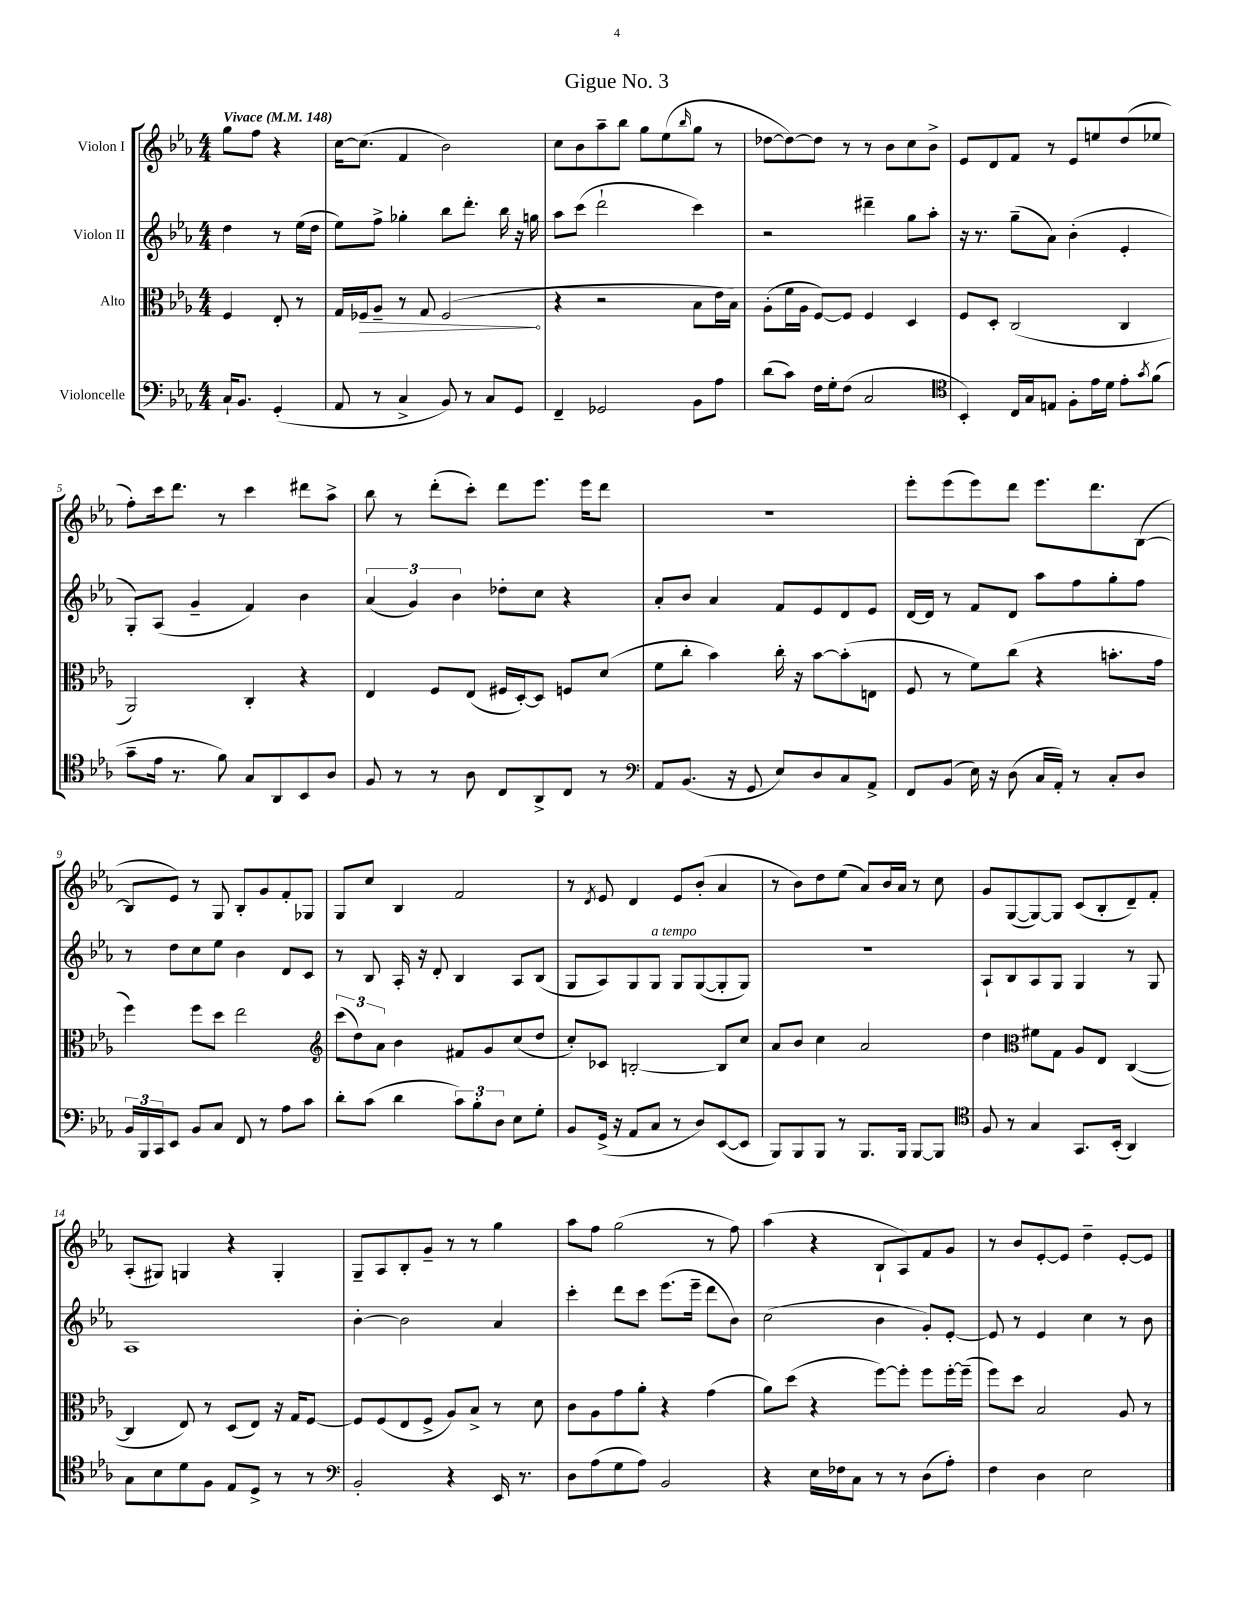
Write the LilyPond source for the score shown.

\header { title = "Gigue No. 3" }
<<
\new StaffGroup <<
\new Staff = "s0" \with { instrumentName = "Violon I" } {
    \clef treble \key ees \major \numericTimeSignature \time 4/4 \partial 2 \tempo "Vivace" 4 = 148
    g''8 f''8 r4 |
    c''16~ c''8.( f'4 bes'2) |
    c''8 bes'8 aes''8-- bes''8 g''8 ees''8( \grace { bes''16 } g''8 r8 |
    des''8~ des''8~) des''8 r8 r8 bes'8 c''8 bes'8-> |
    ees'8 d'8 f'8 r8 ees'8 e''8 d''8( ees''8 |
    f''8-.) c'''16 d'''8. r8 c'''4 dis'''8 aes''8-> |
    bes''8 r8 d'''8-.( c'''8-.) d'''8 ees'''8. ees'''16 d'''8 |
    R1 |
    ees'''8-. ees'''8( ees'''8) d'''8 ees'''8. d'''8. bes8~( |
    bes8 ees'8) r8 g8 bes8-. g'8 f'8-. ges8 |
    g8 c''8 bes4 f'2 |
    r8 \acciaccatura { d'8 } ees'8 d'4 ees'8 bes'8-.( aes'4 |
    r8 bes'8) d''8 ees''8( aes'8) bes'16 aes'16 r8 c''8 |
    g'8 g8~( g8~) g8 c'8( bes8-. d'8--) f'8-. |
    aes8-.( gis8) g4 r4 g4-. |
    g8-- aes8 bes8-. g'8-- r8 r8 g''4 |
    aes''8 f''8 g''2( r8 f''8) |
    aes''4( r4 bes8-! aes8) f'8 g'8 |
    r8 bes'8 ees'8~-. ees'8 d''4-- ees'8~-. ees'8 \bar "|." |
}
\new Staff = "s1" \with { instrumentName = "Violon II" } {
    \clef treble \key ees \major \numericTimeSignature \time 4/4 \partial 2
    d''4 r8 ees''16( d''16 |
    ees''8) f''8-> ges''4-. bes''8 d'''8.-. bes''16 r16 g''16 |
    aes''8 c'''8( d'''2-! c'''4) |
    r2 dis'''4-- g''8 aes''8-. |
    r16 r8. g''8--( aes'8) bes'4-.( ees'4-. |
    g8-.) aes8( g'4-- f'4) bes'4 |
    \tuplet 3/2 { aes'4( g'4) bes'4 } des''8-. c''8 r4 |
    aes'8-. bes'8 aes'4 f'8 ees'8 d'8 ees'8 |
    d'16~ d'16 r8 f'8 d'8 aes''8 f''8 g''8-. f''8 |
    r8 d''8 c''8 ees''8 bes'4 d'8 c'8 |
    r8 bes8 aes16-. r16 d'8-. bes4 aes8 bes8( |
    g8 aes8) g8 g8^\markup { \italic "a tempo" } g8 g8~( g8-. g8) |
    R1 |
    aes8-! bes8 aes8 g8 g4 r8 g8 |
    aes1 |
    bes'4~-. bes'2 aes'4 |
    c'''4-. d'''8 c'''8 ees'''8.( ees'''16-- d'''8 bes'8) |
    c''2( bes'4 g'8-.) ees'8~-. |
    ees'8 r8 ees'4 c''4 r8 bes'8 \bar "|." |
}
\new Staff = "s2" \with { instrumentName = "Alto" } {
    \clef alto \key ees \major \numericTimeSignature \time 4/4 \partial 2
    f4 ees8-. r8 |
    g16 \once \override Hairpin.circled-tip = ##t fes16\> aes8-- r8 g8 fes2\!( |
    r4 r2 bes8 ees'16 bes16) |
    aes8-.( f'16 aes16 f8~) f8 f4 d4 |
    f8 d8-. c2( c4 |
    aes,2) c4-. r4 |
    ees4 f8 ees8( fis16 d16~-.) d8 f8 d'8( |
    f'8 c''8-. bes'4) c''16-. r16 bes'8~ bes'8-.( e8 |
    f8 r8 f'8) c''8( r4 b'8.-. g'16 |
    f''4) f''8 d''8 ees''2 |
    \clef treble \tuplet 3/2 { c'''8( d''8) aes'8 } bes'4 fis'8 g'8 c''8( d''8 |
    c''8-.) ces'8 b2~-. b8 c''8 |
    aes'8 bes'8 c''4 aes'2 |
    d''4 \clef alto fis'8 g8 aes8 ees8 c4~( |
    c4 ees8) r8 d8( ees8) r16 g16 f8~ |
    f8 f8( ees8 f8-> aes8) bes8-> r8 d'8 |
    c'8 aes8 g'8 aes'8-. r4 g'4( |
    aes'8) d''8( r4 f''8~) f''8-. f''8 f''16~-. f''16--( |
    f''8) d''8 bes2 aes8 r8 \bar "|." |
}
\new Staff = "s3" \with { instrumentName = "Violoncelle" } {
    \clef bass \key ees \major \numericTimeSignature \time 4/4 \partial 2
    c16-! bes,8. g,4-.( |
    aes,8 r8 c4-> bes,8) r8 c8 g,8 |
    f,4-- ges,2 bes,8 aes8 |
    d'8( c'8) f16 g16-. f8( c2 |
    \clef tenor bes,4-.) c16 g16 e8 f8-. ees'16 d'16 ees'8-. \acciaccatura { g'8 } f'8( |
    g'8-- ees'16 r8. f'8) g8 aes,8 bes,8 aes8 |
    f8 r8 r8 aes8 c8 aes,8-> c8 r8 |
    \clef bass aes,8 bes,8.( r16 g,8 ees8) d8 c8 aes,8-> |
    f,8 bes,8( ees16) r16 d8( c16 aes,16-.) r8 c8-. d8 |
    \tuplet 3/2 { bes,16 bes,,16 c,16 } ees,8 bes,8 c8 f,8 r8 aes8 c'8 |
    d'8-. c'8( d'4 \tuplet 3/2 { c'8) bes8-. d8 } ees8 g8-. |
    bes,8 g,16->( r16 aes,8 c8 r8 d8) ees,8~( ees,8 |
    bes,,8) bes,,8 bes,,8 r8 bes,,8. bes,,16 bes,,8~ bes,,8 |
    \clef tenor f8 r8 g4 g,8. bes,16-.( aes,4) |
    g8 bes8 d'8 f8 ees8 d8-> r8 r8 |
    \clef bass bes,2-. r4 ees,16 r8. |
    d8 aes8( g8 aes8) bes,2 |
    r4 ees16 fes16 c8 r8 r8 d8( aes8-.) |
    f4 d4 ees2 \bar "|." |
}
>>
>>
